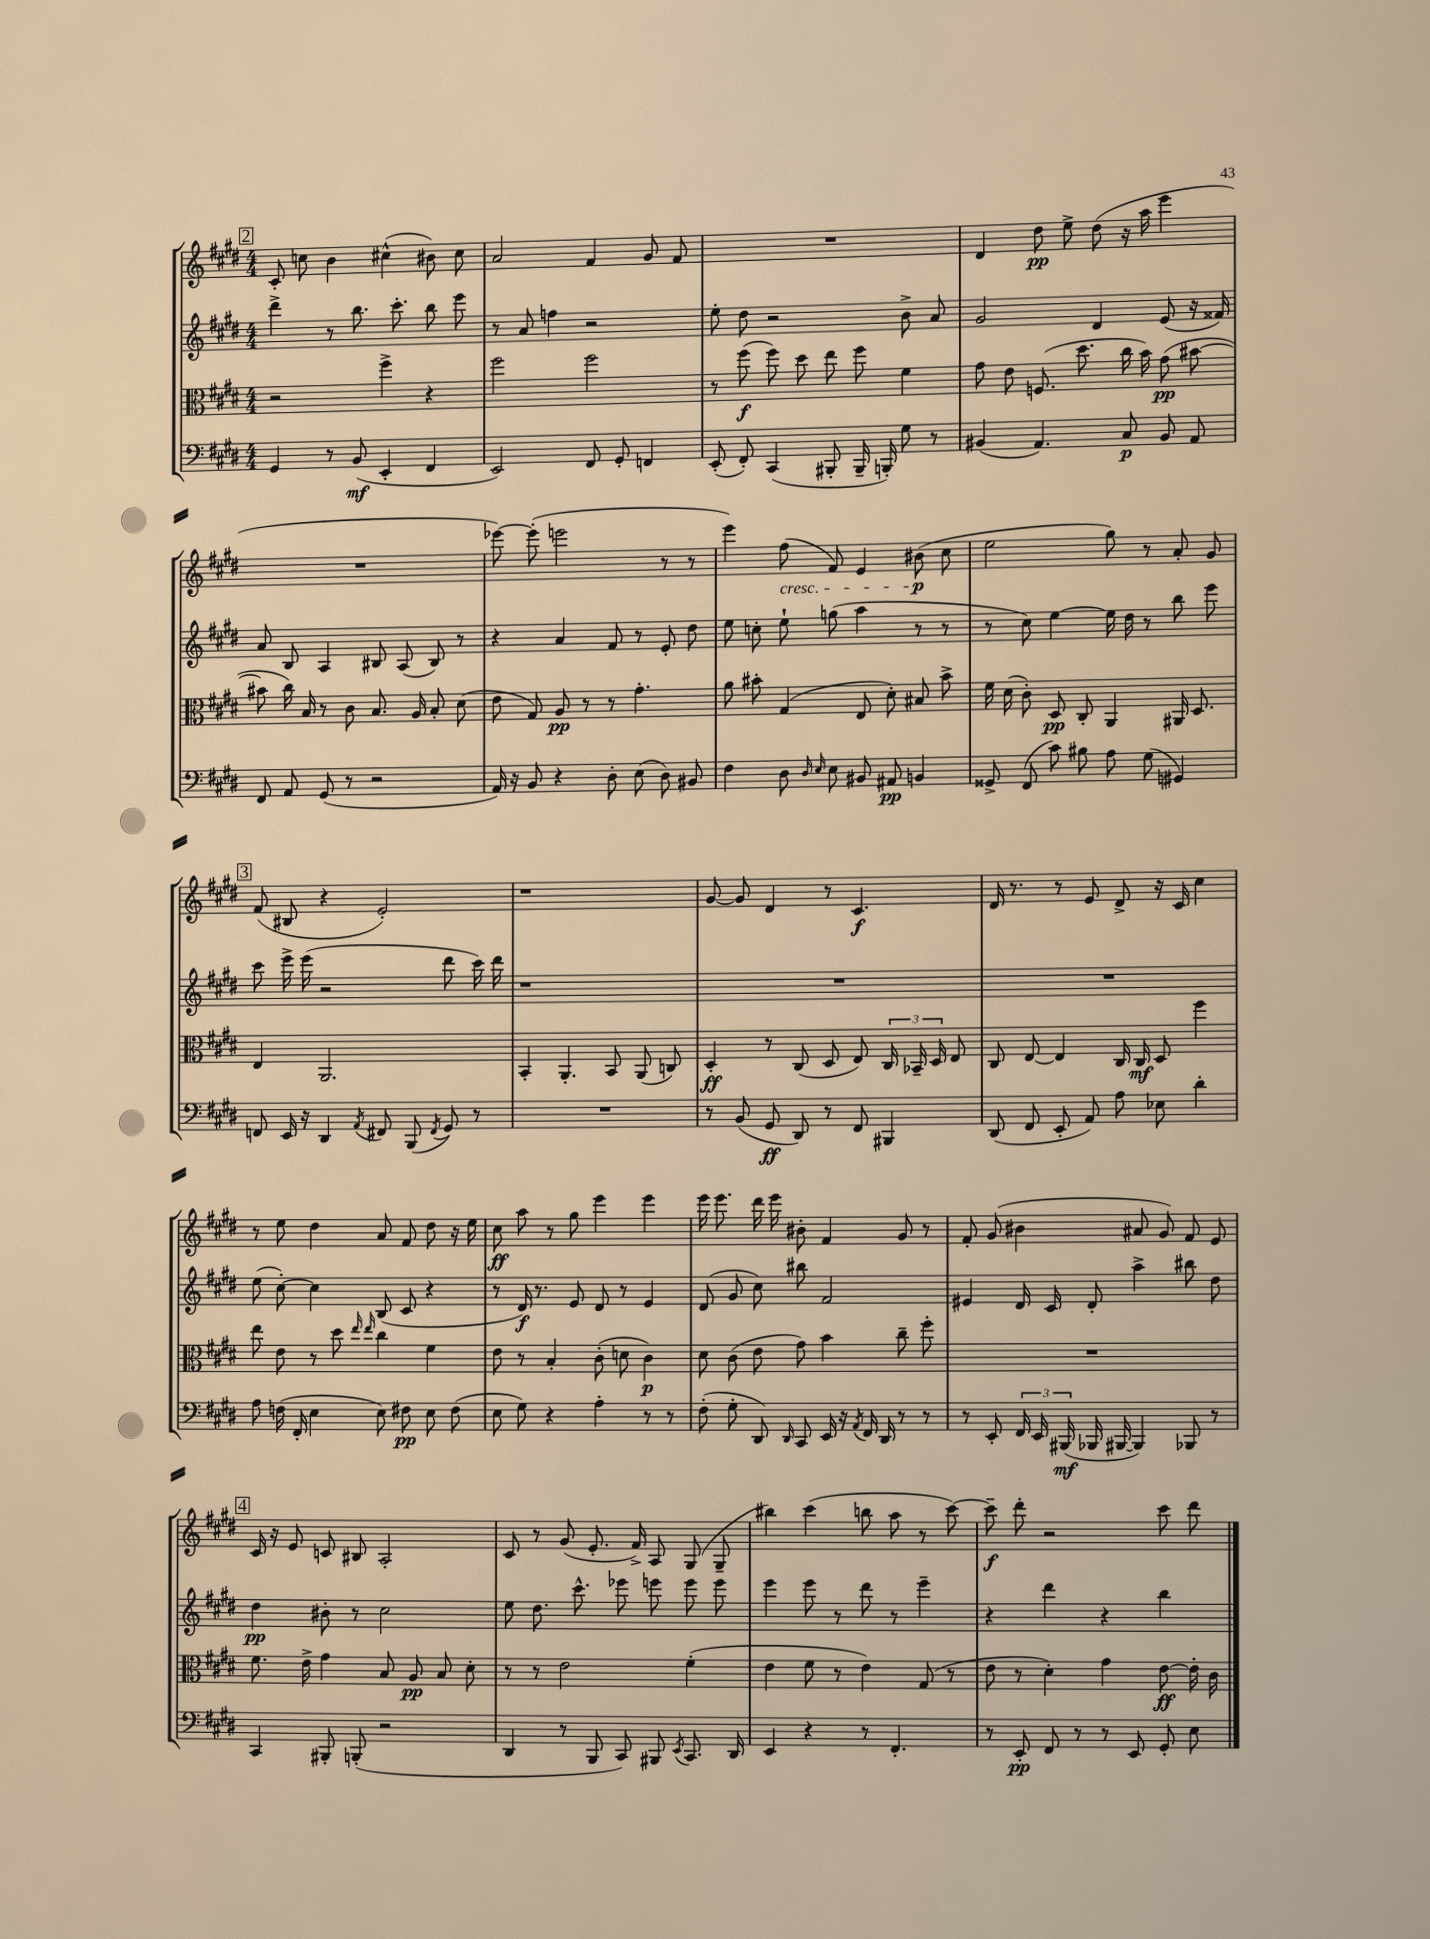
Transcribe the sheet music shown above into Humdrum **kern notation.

**kern	**kern	**kern	**kern
*staff4	*staff3	*staff2	*staff1
*clefF4	*clefC3	*clefG2	*clefG2
*k[f#c#g#d#]	*k[f#c#g#d#]	*k[f#c#g#d#]	*k[f#c#g#d#]
*M4/4	*M4/4	*M4/4	*M4/4
4GG#	2r	4ddd#^	8c#'
.	.	.	8cc
8r	.	8r	4b
(8BB	.	8.bb	.
4EE'	4ff#^	.	(4cc#^^
.	.	8.ccc#'	.
4FF#	4r	8bb	8b#)
.	.	8eee	8cc#
=	=	=	=
2EE)	2ff#	8r	2a
.	.	8a	.
.	.	4ff	.
8FF#	2ff#	2r	4f#
8GG#'	.	.	.
4FF	.	.	8g#
.	.	.	8f#
=	=	=	=
(8EE'	8r	8ee'	1r
8FF#')	(8ff#	8dd#	.
(4CC#	8ff#)	2r	.
.	8dd#	.	.
8BBB#'	8ee	.	.
16BBB#~	8ff#	.	.
16BBB')	.	.	.
8G#	4f#	8b^	.
8r	.	8a	.
=	=	=	=
(4BB#	8g#	2g#	4d#
.	8e	.	.
4.AA)	(8.F	.	8dd#
.	.	.	8ee^
.	8.dd#	.	.
.	.	4d#	(8dd#
8C#	16cc#	.	16r
.	16b)	.	16aa
8BB#	(8g#	(8e	4eee
8AA	[8b#	16r	.
.	.	16f##)	.
=	=	=	=
8FF#	8b#]	8a	1r
8AA	16cc#)	8B	.
.	16B	.	.
(8GG#	8r	4A	.
8r	8c#	.	.
2r	8.B	8B#	.
.	.	(8A	.
.	16A	.	.
.	8B'	8B#)	.
.	(8d#	8r	.
=	=	=	=
16AA)	8e	4r	[8eee-)
16r	.	.	.
8BB	8G#)	.	(8eee-']
4r	8A	4a	2eee
.	8r	.	.
8D#'	8r	8f#	.
(8E	4.g#'	8r	.
8D#)	.	8e'	8r
8BB#	.	8dd#	8r
=	=	=	=
4F#	8a	8ee	4eee)
.	8b#'	8cc'	.
8D#	(4G#	8ee`	(8ff#
16qqD#	.	.	.
16qqE	.	.	.
8E	.	(8gg	8f#)
8BB#	8E	4aa	4e
8AA#	8d#')	.	.
4BB	8B#	8r	(8b#
.	8b#^	8r	8cc#
=	=	=	=
8GG##^	16f#	8r	2ee
.	(16d#	.	.
(8FF#	8c#')	8cc#)	.
8c#)	8D#	[4ee	.
8B#	8C#'	.	.
8A	4AA	16ee]	8gg#)
.	.	16dd#	.
(8G#	.	8r	8r
4GG#)	16AA#	8bb	8a'
.	8.D#	.	.
.	.	8eee	8g#
=	=	=	=
8FF	4E	8ccc#	(8f#
16EE	.	16eee^	8B#
16r	.	(16eee	.
4DD#	2.AA	2r	4r
8qAA	.	.	.
8FF#	.	.	2e')
(8BBB	.	.	.
8qFF#	.	.	.
8GG#)	.	8ddd#	.
8r	.	16ccc#)	.
.	.	16ddd#	.
=	=	=	=
1r	4BB'	1r	1r
.	4.AA'	.	.
.	8BB	.	.
.	(8AA	.	.
.	8C)	.	.
=	=	=	=
8r	4D#'	1r	[8g#
(8BB	.	.	8g#]
8GG#	8r	.	4d#
8DD#)	(8C#	.	.
8r	8D#	.	8r
8FF#	8E)	.	4.c#
4BBB#	24C#	.	.
.	24BB-~	.	.
.	24D#	.	.
.	8E	.	.
=	=	=	=
(8DD#	8C#	1r	16d#
.	.	.	8.r
8FF#	[8E	.	.
8EE'	4E]	.	8r
8AA)	.	.	8e
8A	16C#	.	8d#^
.	16C#	.	.
8E-	8D#	.	16r
.	.	.	16c#
4d#'	4ff#	.	4cc#
=	=	=	=
8A	8ee	(8ee	8r
(16F	8e	[8cc#')	8ee
16FF#'	.	.	.
4E	8r	4cc#]	4dd#
.	8dd#	.	.
.	16qqee	.	.
.	16qqee	.	.
8E)	4cc#	(8B	8a
8F#	.	8c#	8f#
8E	4f#	4r	8dd#
(8F#	.	.	16r
.	.	.	16ee
=	=	=	=
8E	8e	8r	8cc#
8G#)	8r	16d#)	8aa
.	.	8.r	.
4r	4B'	.	8r
.	.	8e	8gg#
4A'	(8c#'	8d#	4eee
.	8d	8r	.
8r	4c#)	4e	4eee
8r	.	.	.
=	=	=	=
(8F#'	8d#	(8d#	16eee
.	.	.	8.eee
8G#'	(8c#	8g#	.
8DD#)	8e	8cc#)	16ddd#
.	.	.	16eee
16qqDD#	.	.	.
8CC#	8g#)	8bb#	8b#'
16EE	4b	2f#	4f#
16r	.	.	.
8qAA	.	.	.
16FF#	.	.	.
16DD#	.	.	.
8r	8cc#~	.	8g#
8r	8ff#'	.	8r
=	=	=	=
8r	1r	4e#	8f#'
8EE'	.	.	(8g#
24FF#	.	16d#	4b#
24EE	.	.	.
.	.	16c#	.
(24BBB#	.	.	.
16BBB-	.	8d#'	.
[16BBB#	.	.	.
4BBB#])	.	4aa^	8a#
.	.	.	8g#)
8BBB-	.	8bb#	8f#
8r	.	8dd#	8e
=	=	=	=
4CC#	8.f#	4dd#	16c#
.	.	.	16r
.	.	.	8e
.	16e^	.	.
8BBB#'	4g#	8b#'	8c
(8BBB'	.	8r	8B#
2r	8B	2cc#	2A'
.	8A	.	.
.	8B	.	.
.	8d#'	.	.
=	=	=	=
4DD#	8r	8ee	8c#
.	8r	8.dd#	8r
8r	2e	.	(8g#
.	.	8.ccc#^^	.
8BBB	.	.	8.e'
8CC#)	.	8eee-	.
.	.	.	16f#^)
8BBB#	.	8eee	8A
8qEE	.	.	.
8.CC#	(4f#'	8eee	(8G#
.	.	8eee	8G#~
16DD#	.	.	.
=	=	=	=
4EE	4e	4eee	4bb#)
4r	8f#	8eee	(4ccc#
.	8r	8r	.
8r	4e)	8ddd#	8bb
4.FF#'	.	8r	8aa
.	(8G#	4eee~	8r
.	8r	.	[8ccc#)
=	=	=	=
8r	8e	4r	8ccc#~]
8EE'	8r	.	8ddd#'
8FF#	4d#')	4ddd#	2r
8r	.	.	.
8r	4g#	4r	.
8EE	.	.	.
8GG#'	[8e	4bb	8ccc#
8E	16e']	.	8ddd#
.	16c#	.	.
==	==	==	==
*-	*-	*-	*-
